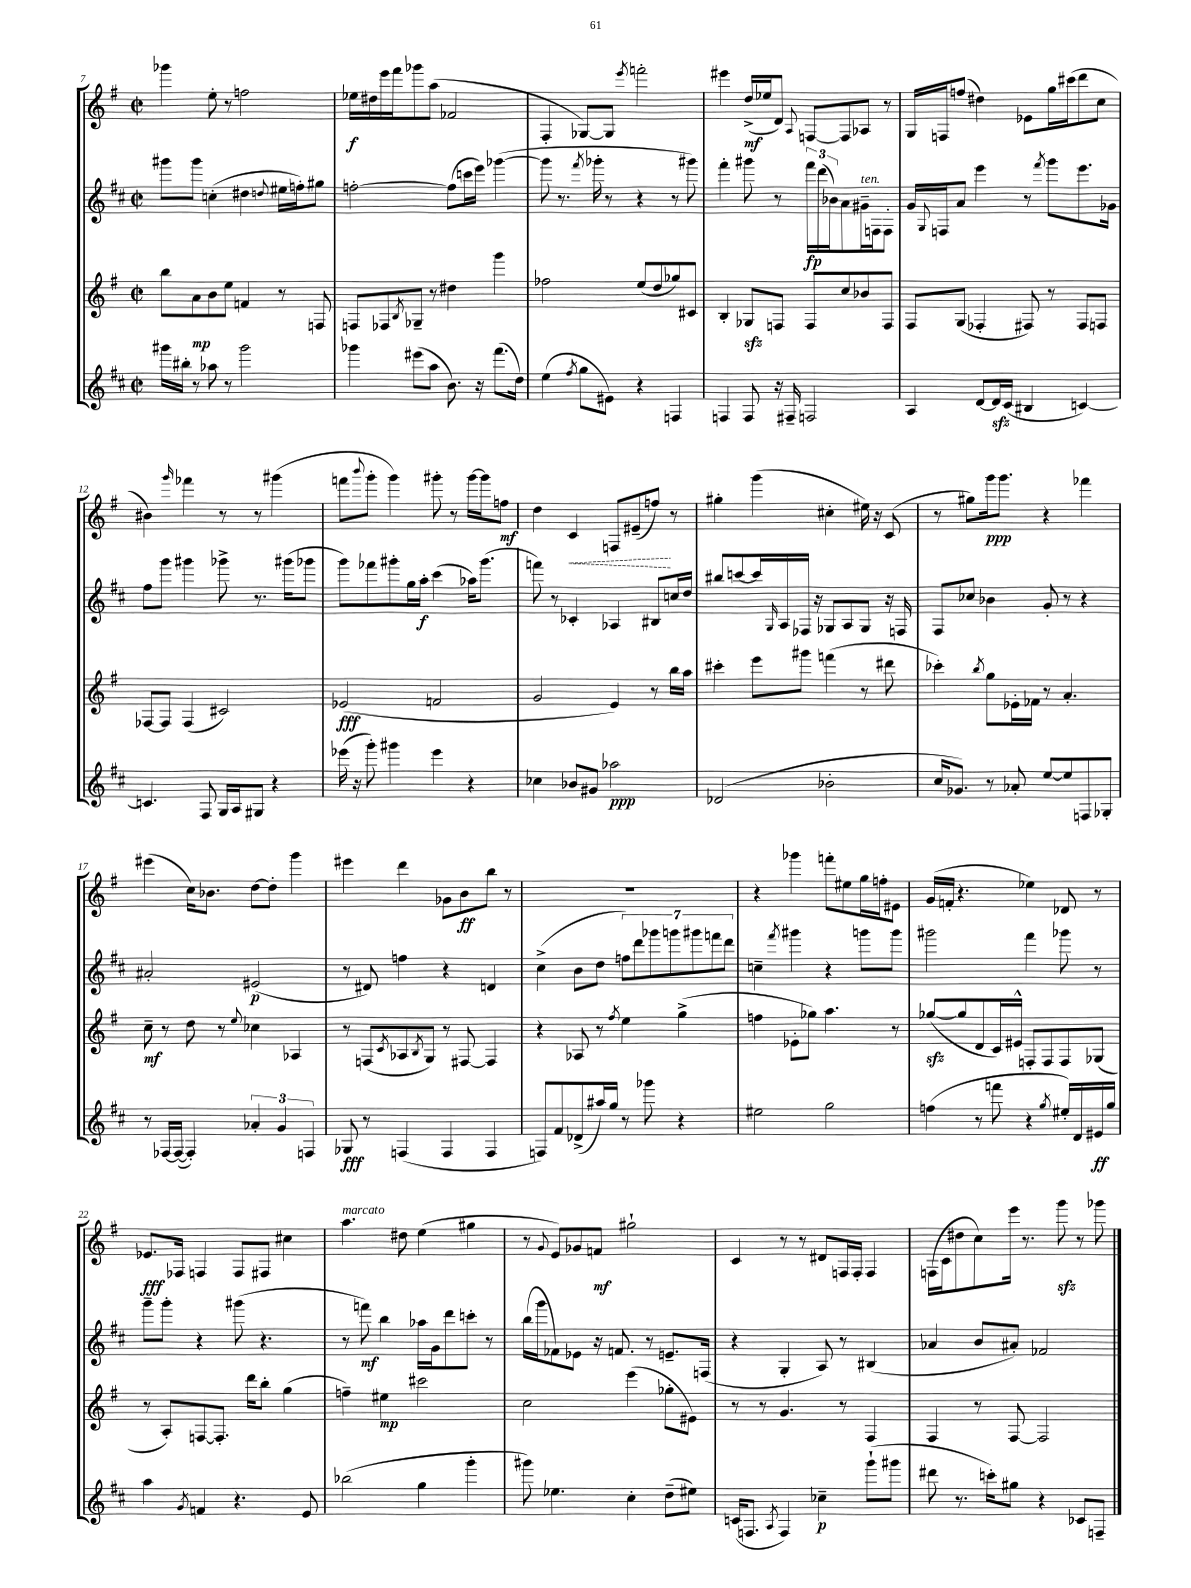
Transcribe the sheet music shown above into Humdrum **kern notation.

**kern	**kern	**kern	**kern
*staff4	*staff3	*staff2	*staff1
*clefG2	*clefG2	*clefG2	*clefG2
*k[f#c#]	*k[f#]	*k[f#c#]	*k[f#]
*M2/2	*M2/2	*M2/2	*M2/2
*met(c|)	*met(c|)	*met(c|)	*met(c|)
16ggg#\LL	8bb\L	8ggg#\L	4ggg-\
16bb#'\JJ	.	.	.
8r	8a\	8ggg#\J	.
8aa-\	8b\	(4cc'\	8ee'\
8r	8ee\J	.	8r
2ggg#\	4f/	4dd#\	2ff\
.	.	8qqdd/	.
.	8r	16ee#\LL	.
.	.	16ff'\J)	.
.	8F/	8gg#\J	.
=	=	=	=
4ggg-\	8F/L	[2ff'\	16ee-\LL
.	.	.	16dd#\
.	8F-/	.	16eee\
.	.	.	16fff#\J
.	8qB/	.	.
(8eee#\L	8G-~/J	.	8ggg-\
8aa\J	8r	.	(8aa\J
8.b\)	4dd#\	(8ff\]L	2f-/
.	.	16ccc\L	.
16r	.	16eee\JJ)	.
(8.fff#\L	4ggg\	([4ggg-\	.
16dd\Jk)	.	.	.
=	=	=	=
(4ee\	2ff-\	8ggg-\]	4F#'/
.	.	8.r	.
8qff#/	.	.	.
8gg\L	.	.	[8G-/L)
.	.	8qfff#/	.
.	.	16ggg-'\	.
8e#\J)	.	8r	8G-/]J
.	.	.	8qeee/
4r	(8ee/L	4r	2fff'\
.	8dd/	.	.
4F/	8gg-/)	8r	.
.	8c#/J	8ggg#\)	.
=	=	=	=
4F/	4B'/	4fff#'\	4eee#\
8F/	8G-/L	8ggg#\	(16dd^/LL
.	.	.	16ee-/J
16r	8F/J	8r	8d/J)
16F#~/	.	.	.
.	.	.	8qqA/
2F/	8F/L	24fff#\LL	[8F/L
.	.	(24ddd\	.
.	.	24b-\J)	.
.	8cc/	8a\	8F/]
.	8b-/	16g#~\L	8A-/J
.	.	16F\J	.
.	8F/J	8F'\J	8r
=	=	=	=
4A/	8F#/L	16g/LL	16G/LL
.	.	8qqG/	.
.	.	16F/J	16F/J
.	(8G/J	8a/J	(8ff/J
[8d/L	4F-'/	4eee\	4dd#\)
16d/]L	.	.	.
(16c#/JJ	.	.	.
4B#/	8F#/)	8r	8e-\L
.	.	8qfff#/	.
.	8r	8ggg\L	16gg\L
.	.	.	(16ccc#\J
[4c/)	8F#/L	8.eee\	8ddd\
.	8F/J	.	8cc\J
.	.	16g-\Jk	.
=	=	=	=
4.c/]	[8F-/L	8ff#\L	4b#\)
.	8F-/]J	8ggg\J	.
.	.	.	16qqggg/
.	(4F-/	4ggg#\	4fff-\
8F#/	.	.	.
16G/LL	2c#/)	8ggg-^\	8r
16A/J	.	.	.
8G#/J	.	8.r	8r
4r	.	.	(4ggg#\
.	.	(16ggg#\LK	.
.	.	8ggg-\J	.
=	=	=	=
(16eee-\	(2e-/	8ggg\L)	8fff\L
16r	.	.	.
.	.	.	8qqbbb/
8ggg'\)	.	8fff-\	8ggg'\J
4ggg#\	.	8ggg#'\	4ggg\)
.	.	16gg\L	.
.	.	16aa'\JJ	.
4eee-\	2f/	(4ccc#\	8ggg#'\
.	.	.	8r
4r	.	16aa-\LK)	[16ggg#\LL
.	.	(8.ggg#\J	16ggg#\]J
.	.	.	8ff\J
=	=	=	=
4cc-\	2g/	8fff\)	4dd\
.	.	8r	.
8b-/L	.	4c-'/	4c/
8g#/J	.	.	.
2aa-\	4e/)	4A-/	8F/L
.	.	.	(8e#~/
.	8r	8B#/L	8ff/J)
.	16bb\LL	16cc/L	8r
.	16aa\JJ	16dd/JJ	.
=	=	=	=
(2d-/	4ccc#'\	8bb#/L	4gg#'\
.	.	[8ccc/	.
.	8eee\L	16ccc/]L	(4ggg\
.	.	16qqG/	.
.	.	16A/	.
.	8ggg#\J	16F-/JJ	.
.	.	16r	.
2b-'\	(4fff\	8G-/L	4cc#'\
.	.	8A/	.
.	8r	8G-/J	16ee#\)
.	.	.	16r
.	8ddd#\	16r	(8c/
.	.	16F/	.
=	=	=	=
16cc#/LK	4ccc-'\)	8F#/L	8r
8.g-/J)	.	.	.
.	.	8cc-/J	8gg#\L)
.	8qbb/	.	.
8r	8gg\L	4b-\	16ggg\k
.	.	.	8.ggg\J
8a-'/	16e-'\L	.	.
.	16f-\JJ	.	.
[8ee/L	8r	8g'/	4r
8ee/]	4.a'/	8r	.
8F/	.	4r	4fff-\
8G-'/J	.	.	.
=	=	=	=
8r	8cc~\	2a#'/	(4eee#\
[16F-/LL	8r	.	.
(16F-/_JJ	.	.	.
4F-'/])	8dd\	.	16cc\LK)
.	.	.	8.b-\J
.	8r	.	.
.	8qqee/	.	.
6a-'/	4cc-\	(2e#/	[8dd\L
.	.	.	8dd'\]J
6g/	.	.	.
.	4A-/	.	4ggg\
6F/	.	.	.
=	=	=	=
8G-/	8r	8r	4eee#\
8r	(8F/L	8d#/)	.
.	8qc/	.	.
(4F/	8A-/	4ff\	4ddd\
.	8qB/	.	.
.	8G/J)	.	.
4F/	8r	4r	8g-\L
.	[8F#/	.	8b\
4F/	4F#/]	4d/	8bb\J
.	.	.	8r
=	=	=	=
8F/L)	4r	(4cc#^\	1r
8f#/	.	.	.
(8d-^/	8A-/	8b\L	.
16aa#/L)	8r	8dd\J	.
16gg/JJ	.	.	.
.	8qff#/	.	.
8r	4ee\	14ff\L)	.
.	.	14ddd\	.
8ggg-\	.	.	.
.	.	14ggg-\	.
.	.	14ggg\	.
4r	(4gg^\	.	.
.	.	14ggg#\	.
.	.	14fff\	.
.	.	14ddd\J	.
=	=	=	=
2ee#\	4ff\	4cc~\	4r
.	.	8qfff#/	.
.	8e-'\L	4ggg#\	4ggg-\
.	8gg-\J)	.	.
2gg\	4.aa\	4r	8fff'\L
.	.	.	8ee#\
.	.	8ggg\L	16gg\L
.	.	.	16ff'\J
.	8r	8ggg\J	8e#\J
=	=	=	=
(4ff\	([8gg-/L	2ggg#\	(16g/LL
.	.	.	16f'/JJ
.	8gg-/]	.	4.r
8r	8d/	.	.
8fff\	16c/L)	.	.
.	16e#^^/JJ	.	.
4r	8F'/L	4fff#\	4ee-\)
.	8F/	.	.
8qgg/	.	.	.
16ee#'/LL)	8F/	8ggg-\	8d-/
16d/	.	.	.
16e#/	(8G-/J	8r	8r
16gg/JJ	.	.	.
=	=	=	=
4aa\	8r	8ggg~\L	8.e-/L
.	8A'/L)	8ggg'\J	.
.	.	.	16F-/Jk
8qg/	.	.	.
4f/	[8F/	4r	4F/
.	8.F'/]J	.	.
4.r	.	(8ggg#\	8F/L
.	16ddd\LK	.	.
.	8bb'\J	4.r	8F#/J
.	(4gg\	.	4cc#\
8e/	.	.	.
=	=	=	=
(2bb-\	4ff~\)	8r	4.aa\
.	.	8fff\)	.
.	4ee#\	4bb\	.
.	.	.	8dd#\
4gg\	2ccc#\	16aa-\LL	(4ee\
.	.	16g\J	.
.	.	8ddd\	.
4ggg'\	.	8ccc'\J	4gg#\
.	.	8r	.
=	=	=	=
8ggg#\)	2cc\	(16bb\LL	8r
.	.	16ggg\J	.
.	.	.	8qqg/
4.ee-\	.	8f-\)	8e/L)
.	.	8e-\J	8g-/
.	.	16r	8f/J
.	.	8.f/	.
4cc#'\	(4eee\	.	2gg#`\
.	.	8r	.
(8dd~\L	8gg-'\L	8.e~/L	.
8ee#\J)	8e#\J)	.	.
.	.	(16F/Jk	.
=	=	=	=
(16c/LK	8r	4r	4c/
8.F/J	.	.	.
.	8r	.	.
8qA/	.	.	.
4F/)	4.g/	4G'/	8r
.	.	.	8r
4cc-~\	.	8A/)	8d#/L
.	8r	8r	16F/L
.	.	.	16F'/JJ
(8ggg`\L	4F#/	(4B#/	4F/
8ggg#\J	.	.	.
=	=	=	=
8ddd#\	4F#/	4a-/	(16F\LL
.	.	.	16c\J
8.r	.	.	8dd#\
.	8r	8b/L	8cc\)
16ccc'\LK)	.	.	.
8gg#\J	[8F#/	8a#'/J)	16eee\Jk
.	.	.	8.r
4r	2F#/]	2f-/	.
.	.	.	8ggg\
8c-/L	.	.	8r
8F~/J	.	.	8ggg-\
==	==	==	==
*-	*-	*-	*-
